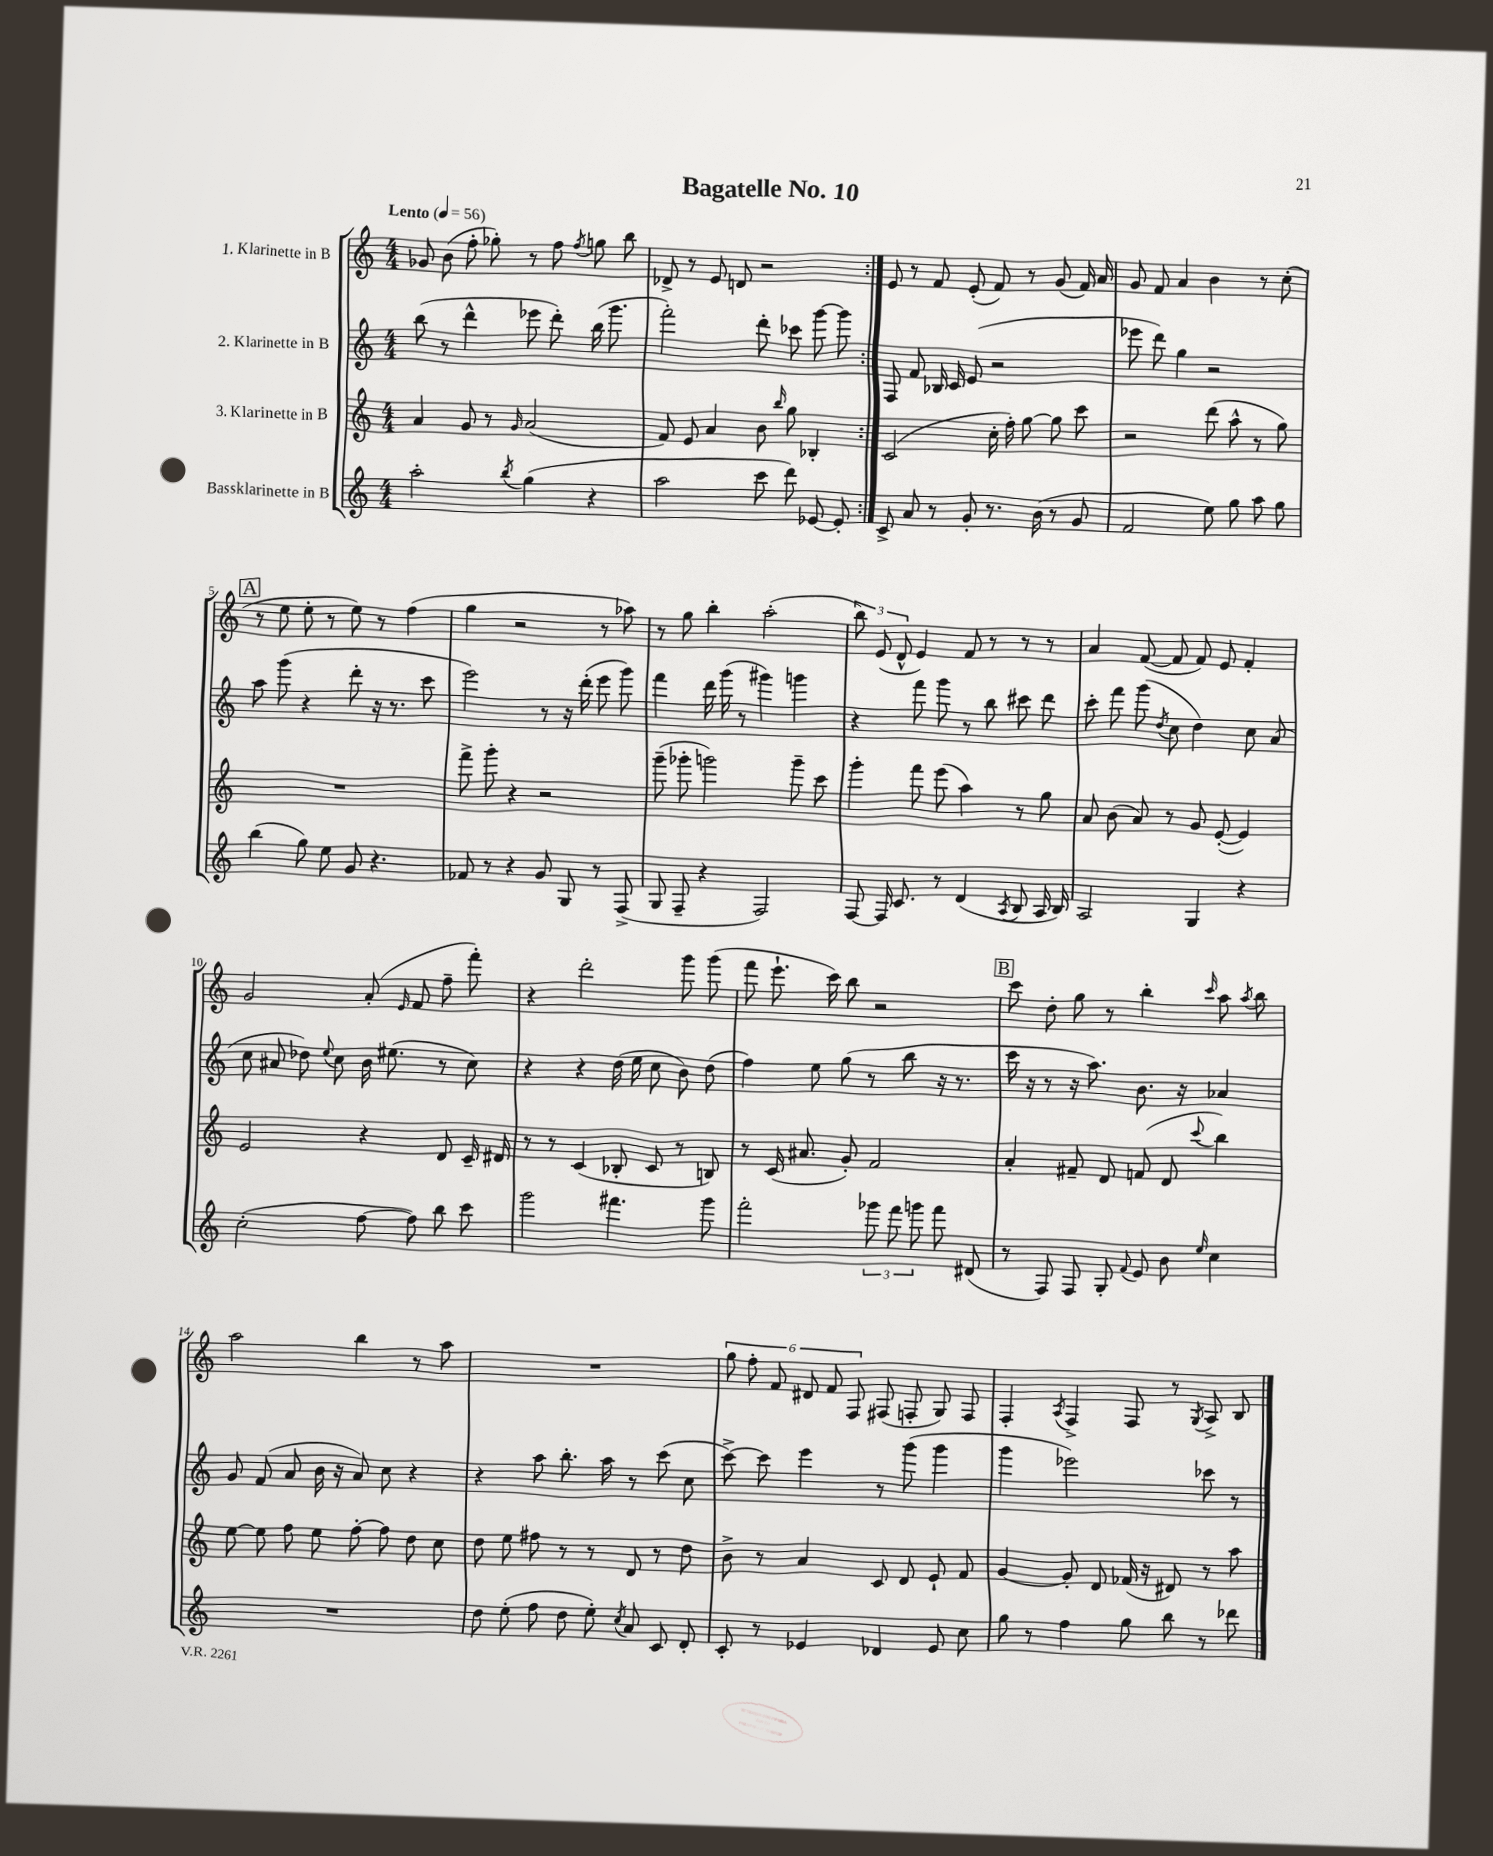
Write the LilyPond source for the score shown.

\header { title = "Bagatelle No. 10" }
<<
\new StaffGroup <<
\new Staff = "s0" \with { instrumentName = "1. Klarinette in B" } {
    \clef treble \key c \major \numericTimeSignature \time 4/4 \tempo "Lento" 4 = 56
    \autoBeamOff \repeat volta 2 { ges'8 b'8( f''8-. ges''8-.) r8 f''8 \acciaccatura { f''8 } g''8 b''8 |
    des'8-> r8 e'8 d'8 r2 | }
    e'8 r8 f'8 e'8-.( f'8) r8 g'8( f'16) a'16 |
    g'8 f'8 a'4 b'4 r8 c''8-.( |
    \mark \markup { \box "A" } r8 e''8 e''8-. r8 e''8) r8 f''4( |
    g''4 r2 r8 aes''8) |
    r8 g''8 b''4-. a''2-.( |
    \tuplet 3/2 { b''8) e'8( d'8-^ } e'4) f'8 r8 r8 r8 |
    a'4 f'8~( f'8 f'8) e'8 f'4-. |
    g'2 a'8-.( \grace { e'16 } f'8 f''8-- f'''8-.) |
    r4 d'''2-. g'''8 g'''8( |
    f'''8 e'''8.-! c'''16) b''8 r2 |
    \mark \markup { \box "B" } c'''8 d''8-. g''8 r8 b''4-. \grace { c'''16 } a''8 \acciaccatura { a''8 } b''8 |
    a''2 b''4 r8 a''8 |
    R1 |
    \tuplet 6/4 { g''8 f''8-. f'8 dis'8 f'8 f8 } fis8( f8-. g8) f8 |
    f4-. \acciaccatura { a8 } f4-> f8 r8 \acciaccatura { g8 } a8-> b8 \bar "|." |
}
\new Staff = "s1" \with { instrumentName = "2. Klarinette in B" } {
    \clef treble \key c \major \numericTimeSignature \time 4/4
    \autoBeamOff \repeat volta 2 { b''8( r8 d'''4-^ ees'''8 d'''8-.) b''16( g'''8. |
    f'''2-.) d'''8-. ces'''8 g'''8~ g'''8 | }
    f8 f'8 bes16 c'16 e'8( r2 |
    ees'''8 d'''8) g''4 r2 |
    \mark \markup { \box "A" } a''8 g'''8( r4 d'''8-. r16 r8. c'''8 |
    e'''2) r8 r16 d'''16-.( e'''8 g'''8) |
    f'''4 d'''16 g'''16( r8 gis'''4) g'''4 |
    r4 f'''8 g'''8 r8 b''8 cis'''8 d'''8 |
    c'''8-. f'''8 g'''8( \acciaccatura { d''8 } c''8 d''4) c''8 a'8( |
    c''8 ais'8 des''8) \appoggiatura { e''8 } c''8 b'16 eis''8.( r8 c''8) |
    r4 r4 d''16( e''16 c''8 b'8) d''8( |
    f''4) e''8 g''8( r8 b''8 r16 r8. |
    \mark \markup { \box "B" } c'''16 r16 r8 r16 a''8.) b'8. r16 aes'4 |
    g'8 f'8( a'8 b'16 r16 a'8) c''8 r4 |
    r4 a''8 b''8.-. a''16 r8 c'''8( c''8 |
    c'''8~->) c'''8 e'''4 r8 g'''8( g'''4 |
    g'''4 ees'''2) ces'''8 r8 \bar "|." |
}
\new Staff = "s2" \with { instrumentName = "3. Klarinette in B" } {
    \clef treble \key c \major \numericTimeSignature \time 4/4
    \autoBeamOff \repeat volta 2 { a'4 g'8 r8 \grace { g'16 } a'2( |
    f'8) e'8 a'4 b'8 \grace { b''16 } g''8 bes4-. | }
    c'2( c''16-. f''16-.) g''8~ g''8 c'''8 |
    r2 d'''8( a''8-^ r8 g''8) |
    \mark \markup { \box "A" } R1 |
    f'''8-> g'''8-. r4 r2 |
    g'''8--( ges'''8-. g'''2) g'''8-- c'''8 |
    g'''4-. f'''8 e'''8( a''4) r8 g''8 |
    a'8 b'8( a'8) r8 g'8 e'8~-.( e'4) |
    e'2 r4 d'8 c'16-- dis'16 |
    r8 r8 c'4( bes8-. c'8 r8 b8) |
    r8 c'16( ais'8. g'8-.) f'2 |
    \mark \markup { \box "B" } a'4-. fis'8-- d'8 f'8( d'8 \appoggiatura { c'''8 } b''4) |
    e''8~ e''8 f''8 e''8 f''8~-. f''8 d''8 c''8 |
    d''8 e''8 fis''8 r8 r8 d'8 r8 d''8 |
    b'8-> r8 a'4 c'8 d'8 e'8-! f'8 |
    g'4~ g'8-. d'8 fes'16( r16 dis'8) r8 a''8 \bar "|." |
}
\new Staff = "s3" \with { instrumentName = "Bassklarinette in B" } {
    \clef treble \key c \major \numericTimeSignature \time 4/4
    \autoBeamOff \repeat volta 2 { a''2-. \acciaccatura { b''8 } g''4( r4 |
    a''2 c'''8 d'''8) ees'8~ ees'8-. | }
    c'8-> a'8 r8 g'8-. r8. b'16( r8 g'8 |
    f'2 e''8) g''8 a''8 g''8 |
    \mark \markup { \box "A" } b''4( g''8) e''8 g'8 r4. |
    fes'8 r8 r4 g'8 g8 r8 f8->( |
    g8 f8-- r4 f2) |
    f8~ f16 c'8. r8 d'4( \acciaccatura { a8 } b8 a16 b16) |
    a2 g4 r4 |
    c''2-.( f''8~ f''8) b''8 c'''8 |
    g'''2 fis'''4. g'''8 |
    f'''2-. \tuplet 3/2 { ges'''8 f'''8 g'''8 } f'''8 dis'8( |
    \mark \markup { \box "B" } r8 f8) f8 g8-. \appoggiatura { f'8 } e'8 b'8 \grace { e''16 } c''4 |
    R1 |
    d''8 e''8-.( f''8 d''8 e''8-.) \acciaccatura { c''8 } a'8 c'8 d'8-. |
    c'8-. r8 ees'4 des'4 ees'8 c''8 |
    g''8 r8 f''4 g''8 b''8 r8 des'''8 \bar "|." |
}
>>
>>
